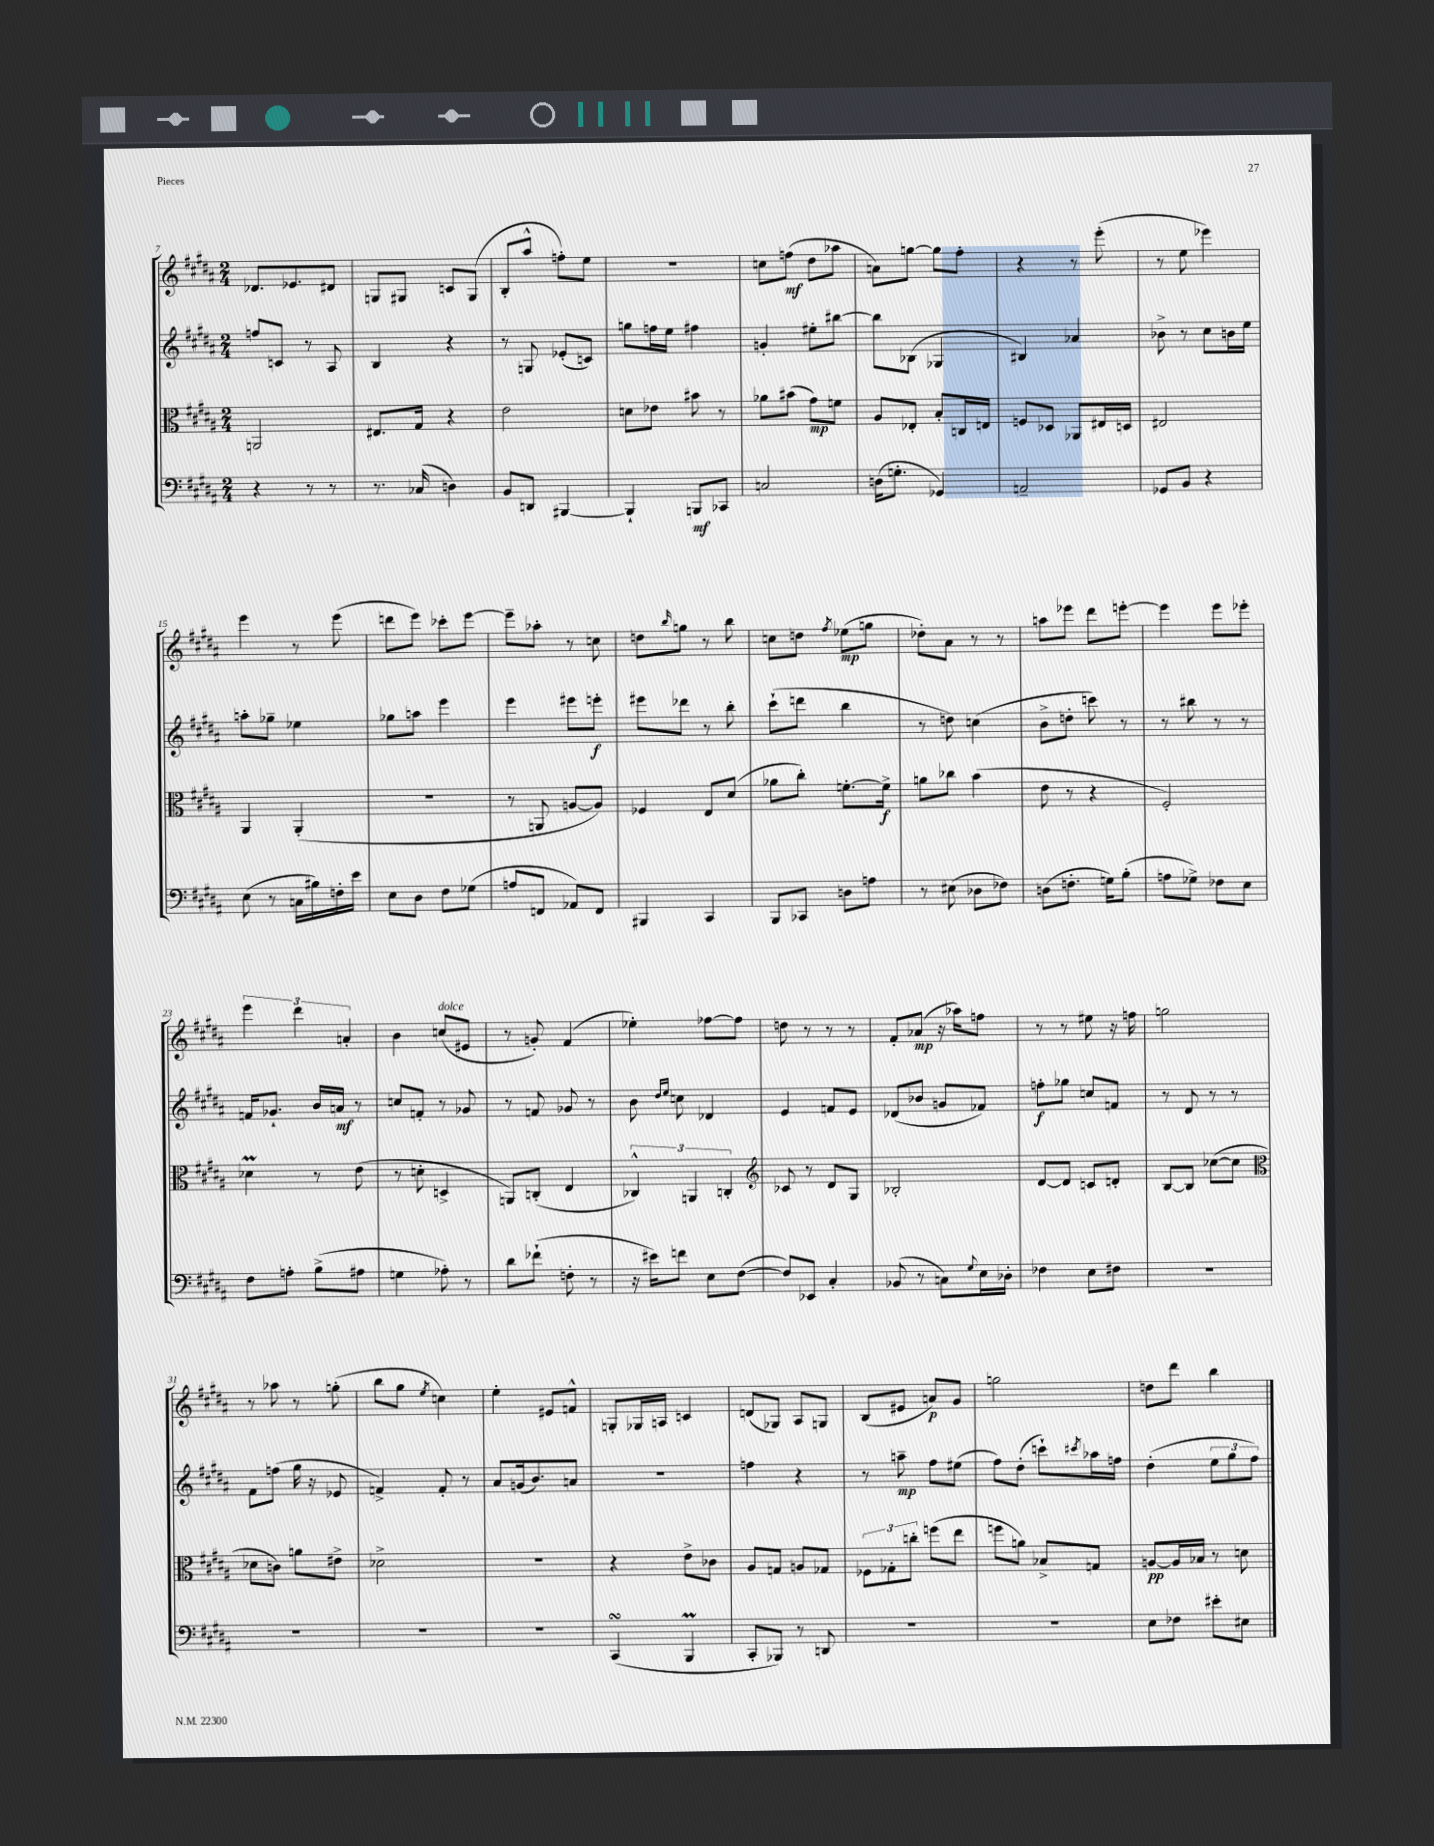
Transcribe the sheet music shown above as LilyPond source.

<<
\new StaffGroup <<
\new Staff = "s0" {
    \clef treble \key b \major \numericTimeSignature \time 2/4
    des'8. ees'8. dis'8 |
    g8 gis8 c'8 gis8( |
    b8-. ais''8-^ f''8-.) e''8 |
    r2 |
    c''8 f''8\mf( dis''8 aes''8 |
    a'8) g''8~ g''8 fis''8-. |
    r4 r8 e'''8-.( |
    r8 e''8 ees'''4) |
    e'''4 r8 e'''8( |
    d'''8 e'''8) ces'''8-. e'''8~ |
    e'''8-- aes''8-. r8 c''8 |
    d''8 \grace { b''16 } g''8 r8 b''8 |
    c''8 d''8 \acciaccatura { fis''8 } ees''8\mp( g''8 |
    des''8-.) ais'8 r8 r8 |
    a''8 ees'''8 dis'''8 e'''8~-. |
    e'''4 e'''8 ees'''8-. |
    \tuplet 3/2 { e'''4 dis'''4 a'4-. } |
    b'4 c''8^\markup { \italic "dolce" }( eis'8 |
    r8 g'8-.) fis'4( |
    ees''4-.) fes''8~ fes''8 |
    d''8 r8 r8 r8 |
    fis'8-. aes'8\mp( r16 aes''16) f''8 |
    r8 r8 eis''8 r16 f''16 |
    g''2 |
    r8 aes''8 r8 g''8-.( |
    b''8 gis''8 \acciaccatura { e''8 } c''4) |
    e''4-. eis'8 f'8-^ |
    g8-. ges16 a16 c'4 |
    d'8( ges8) ais8 g8 |
    b8( eis'8 a'8\p) gis'8 |
    g''2 |
    d''8 dis'''8 b''4 \bar "|." |
}
\new Staff = "s1" {
    \clef treble \key b \major \numericTimeSignature \time 2/4
    f''8 c'8 r8 ais8 |
    b4 r4 |
    r8 g8 ees'8-.( c'8) |
    g''8 f''16 e''16 fis''4 |
    g'4-. eis''8-. bis''8~ |
    bis''8 bes8( ges4 |
    bis4) aes'4 |
    bes'8-> r8 cis''8 b'16 e''16 |
    a''8-. ges''8-- ees''4 |
    ges''8 a''8 e'''4 |
    e'''4 eis'''8 e'''8-.\f |
    eis'''8 des'''8 r8 b''8-. |
    cis'''8-!( d'''8 b''4 |
    r8 d''8) c''4( |
    b'8-> d''8-. c'''8) r8 |
    r8 bis''8 r8 r8 |
    f'16 ges'8.-! b'16 a'16\mf r8 |
    c''8 f'8-. r8 ges'8 |
    r8 f'8 ges'8 r8 |
    b'8 \grace { dis''16 e''16 } c''8 des'4 |
    e'4 f'8 e'8 |
    des'8( bes'8 g'8 fes'8) |
    f''8-.\f ges''8 c''8 f'8 |
    r8 dis'8 r8 r8 |
    fis'8 f''8( gis''16 r16 ees'8 |
    f'4->) f'8-. r8 |
    ais'8 g'16( b'8.) a'8 |
    R2 |
    f''4 r4 |
    r8 a''8--\mp fis''8 eis''8( |
    fis''8) dis''8-.( c'''8-!) \acciaccatura { cis'''8 } aes''16 f''16 |
    dis''4-.( \tuplet 3/2 { e''8 gis''8 fis''8) } \bar "|." |
}
\new Staff = "s2" {
    \clef alto \key b \major \numericTimeSignature \time 2/4
    a,2 |
    eis8. gis16 r4 |
    e'2 |
    d'8 ees'8 bis'8 r8 |
    aes'8 bis'8( gis'8\mp) f'8 |
    ais8 ees8-. b8-. c16 e16 |
    f8 des8 aes,8 eis16 d16 |
    eis2 |
    ais,4 ais,4-.( |
    r2 |
    r8 a,8 a8~ a8) |
    fes4 e8 dis'8( |
    aes'8 cis''8-.) f'8.~-. f'16->\f |
    a'8 ces''8 b'4( |
    e'8 r8 r4 |
    fis2-.) |
    des'4\prall r8 e'8( |
    r8 d'8-. d4-> |
    a,8) c8-.( e4 |
    \tuplet 3/2 { ces4-^) a,4 c4-. } |
    \clef treble ces'8 r8 dis'8 gis8 |
    bes2-. |
    dis'8~ dis'8 c'8 d'8-. |
    b8~ b8 ces''8~( ces''8 |
    \clef alto des'8 c'8) a'8 eis'8-> |
    des'2-> |
    R2 |
    r4 e'8-> ces'8 |
    ais8 g8 a8 ges8 |
    \tuplet 3/2 { fes8 ges8-. c''8-. } f''8( e''8 |
    f''8 a'8) bes8-> g8 |
    a8~\pp a16 bes16 r8 d'8 \bar "|." |
}
\new Staff = "s3" {
    \clef bass \key b \major \numericTimeSignature \time 2/4
    r4 r8 r8 |
    r8. ces16( d4) |
    b,8 d,8 bis,,4~ |
    bis,,4-! b,,8\mf ces,8 |
    c2 |
    d16( g8.-. ges,4) |
    a,2-- |
    ges,8 b,8 r4 |
    e8( r8 c16 bis16) f16-. e'16 |
    e8 dis8 fis8 ges8( |
    a8 f,8 aes,8) f,8 |
    bis,,4 cis,4 |
    b,,8 ces,8 d8 a8 |
    r8 eis8( des8 fes8) |
    d8( f8.-. g16) b8-.( |
    a8 ges8->) fes8 e8 |
    fis8 a8-. b8->( ais8 |
    g4 aes8-.) r8 |
    dis'8 fes'8-!( f8-. r8 |
    r16 eis'16) f'8 e8 fis8~( |
    fis8) ees,8 cis4-. |
    bes,8( r8 c8) \appoggiatura { gis8 } e16 des16-. |
    fes4 e8 fis8 |
    R2 |
    R2 |
    R2 |
    R2 |
    cis,4\turn( b,,4\prall |
    cis,8-. bes,,8) r8 d,8 |
    R2 |
    R2 |
    e8 fes8 eis'8-. eis8 \bar "|." |
}
>>
>>
\layout { \context { \Score currentBarNumber = #7 } }
